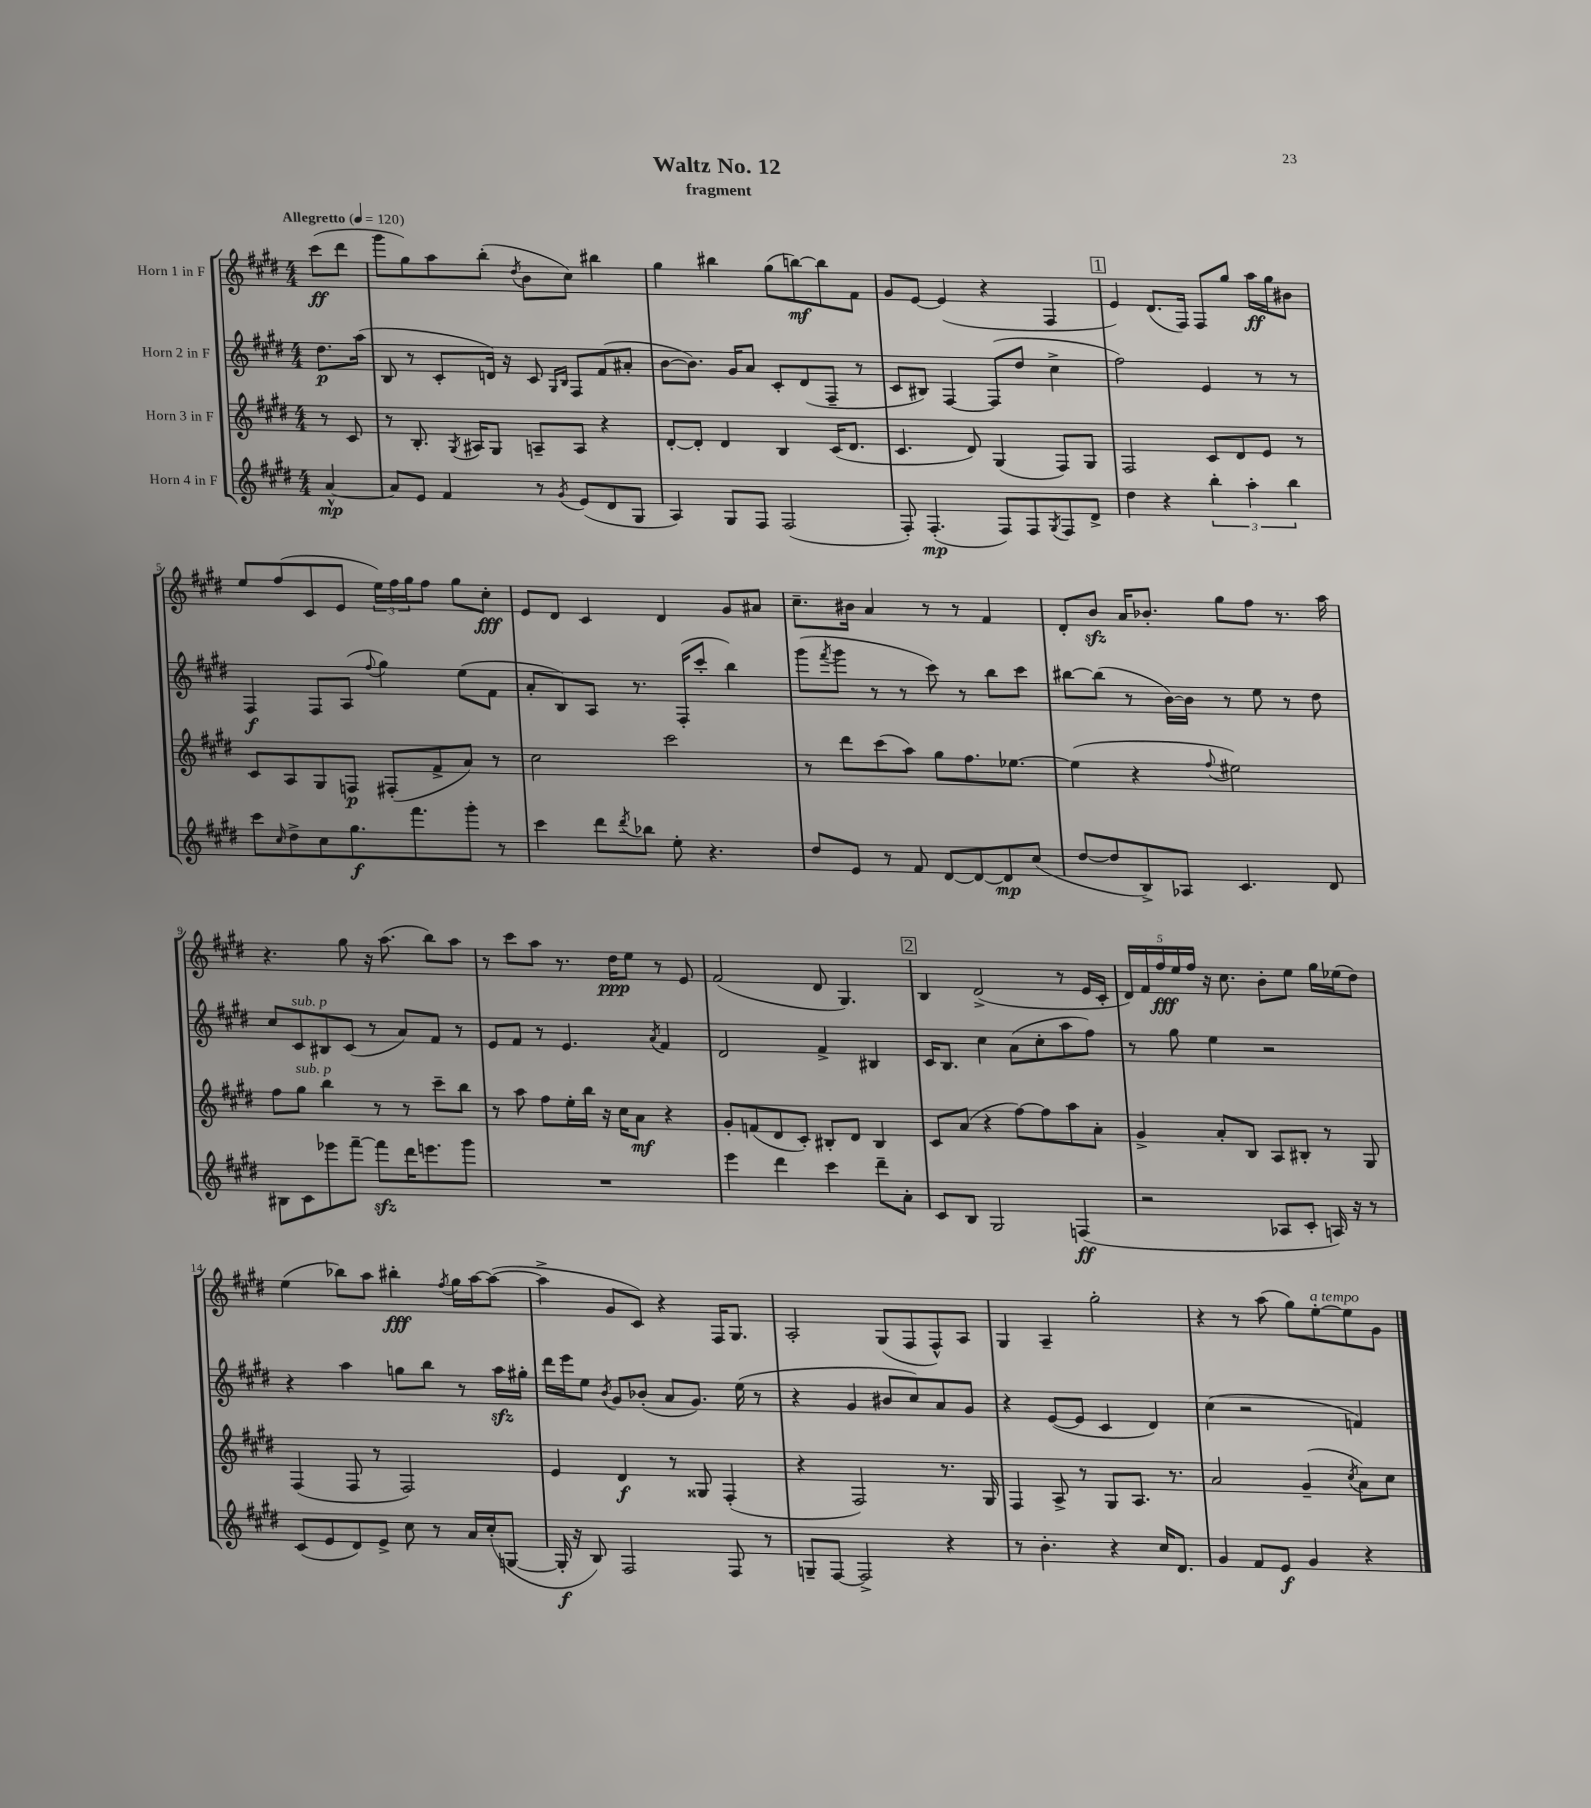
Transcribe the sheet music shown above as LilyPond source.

\header { title = "Waltz No. 12" subtitle = "fragment" }
<<
\new StaffGroup <<
\new Staff = "s0" \with { instrumentName = "Horn 1 in F" } {
    \clef treble \key e \major \numericTimeSignature \time 4/4 \partial 4 \tempo "Allegretto" 4 = 120
    cis'''8\ff( dis'''8 |
    gis'''8 gis''8) a''8 b''8-.( \acciaccatura { dis''8 } b'8 cis''8) bis''4 |
    gis''4 bis''4 gis''8( b''8~\mf) b''8 fis'8 |
    gis'8 e'8~ e'4( r4 fis4 |
    \mark \markup { \box "1" } e'4) dis'8.( fis16) fis8 gis''8 a''16\ff gis''16 bis'8 |
    e''8 fis''8( cis'8 e'8 \tuplet 3/2 { e''16) fis''16 gis''16 } fis''8 gis''8 cis''8-.\fff |
    e'8 dis'8 cis'4 dis'4 gis'8 ais'8 |
    cis''8.-- bis'16 a'4 r8 r8 fis'4 |
    dis'8-. b'8\sfz a'16 bes'8.-. gis''8 fis''8 r8. a''16 |
    r4. gis''8 r16 a''8.( b''8) a''8 |
    r8 cis'''8 a''8 r8. dis''16\ppp e''8 r8 e'8 |
    fis'2( dis'8 gis4.) |
    \mark \markup { \box "2" } b4 dis'2->( r8 e'16 cis'16-. |
    \tuplet 5/4 { dis'16) fis'16 fis''16\fff e''16 fis''16 } r16 cis''8. b'8-. e''8 gis''16 ees''16( dis''8) |
    e''4( bes''8) a''8 bis''4-.\fff \acciaccatura { fis''8 } gis''16 a''16~ a''8~( |
    a''4-> gis'8 cis'8) r4 fis16 gis8. |
    a2-. gis8( fis8 fis8-^) a8 |
    gis4 a4-- gis''2-. |
    r4 r8 a''8( gis''8) e''8~-.^\markup { \italic "a tempo" } e''8 gis'8 \bar "|." |
}
\new Staff = "s1" \with { instrumentName = "Horn 2 in F" } {
    \clef treble \key e \major \numericTimeSignature \time 4/4 \partial 4
    dis''8.\p a''16( |
    b8 r8 cis'8-. d'16) r16 cis'8 \grace { gis16 b16 } fis8 fis'8( ais'8-. |
    b'8~ b'8.) gis'16 a'8 cis'8-. dis'8( fis8-- r8 |
    cis'8 bis8) fis4~ fis8( dis''8 cis''4-> |
    \mark \markup { \box "1" } fis''2) e'4 r8 r8 |
    fis4\f fis8 a8( \appoggiatura { fis''8 } gis''4) e''8( fis'8 |
    a'8-. b8) a8 r8. fis16-.( cis'''8-. b''4) |
    gis'''8( \acciaccatura { fis'''8 } gis'''8 r8 r8 cis'''8) r8 b''8 cis'''8 |
    bis''8~ bis''8( r8 b'16~) b'16 r8 e''8 r8 dis''8 |
    cis''8 cis'8^\markup { \italic "sub. p" } bis8 cis'8( r8 a'8) fis'8 r8 |
    e'8 fis'8 r8 e'4. \acciaccatura { a'8 } fis'4 |
    dis'2 fis'4-> bis4 |
    \mark \markup { \box "2" } cis'16 b8. cis''4 a'8( cis''8-. a''8 fis''8) |
    r8 gis''8 e''4 r2 |
    r4 a''4 g''8 b''8 r8 a''16\sfz gis''16-. |
    dis'''16 e'''16 e''8 \acciaccatura { b'8 } gis'8 bes'8-.( a'8 gis'8.) e''16( r8 |
    r4 gis'4 bis'8 cis''8) a'8 gis'8 |
    r4 e'8~( e'8 cis'4 dis'4) |
    cis''4( r2 f'4) \bar "|." |
}
\new Staff = "s2" \with { instrumentName = "Horn 3 in F" } {
    \clef treble \key e \major \numericTimeSignature \time 4/4 \partial 4
    r8 cis'8 |
    r8 b8.-. \acciaccatura { gis8 } ais16 gis8 a8-- a8 r4 |
    dis'8~-. dis'8-. dis'4 b4 cis'16( dis'8. |
    cis'4. dis'8) gis4( fis8) gis8 |
    \mark \markup { \box "1" } fis2 cis'8 dis'8 e'8 r8 |
    cis'8 a8 gis8 f8\p fis8-.( fis'8-> a'8) r8 |
    cis''2 cis'''2 |
    r8 dis'''8 cis'''8( a''8) gis''8 fis''8. ees''8.~ |
    ees''4( r4 \appoggiatura { fis''8 } eis''2) |
    fis''8 gis''8^\markup { \italic "sub. p" } b''4 r8 r8 cis'''8-- b''8 |
    r8 a''8 fis''8 e''16-. b''16 r16 cis''16 a'8\mf r4 |
    gis'8-. f'8( dis'8 cis'8-.) bis8-. dis'8 bis4 |
    \mark \markup { \box "2" } cis'8 a'8( r4 fis''8~) fis''8 a''8 a'8-. |
    gis'4-> a'8-. b8 a8 bis8-. r8 gis8 |
    fis4( fis8 r8 fis2) |
    e'4 dis'4\f r8 gisis8 fis4-.( |
    r4 fis2) r8. gis16 |
    fis4 a8-> r8 gis8 a8. r8. |
    a'2 gis'4--( \acciaccatura { cis''8 } a'8) cis''8 \bar "|." |
}
\new Staff = "s3" \with { instrumentName = "Horn 4 in F" } {
    \clef treble \key e \major \numericTimeSignature \time 4/4 \partial 4
    a'4~-^\mp |
    a'8 e'8 fis'4 r8 \acciaccatura { gis'8 } e'8( dis'8 gis8 |
    a4) gis8 fis8 fis2( |
    fis8-.) fis4.-.\mp( fis8) fis8 \acciaccatura { gis8 } fis8 dis'8-> |
    \mark \markup { \box "1" } dis''4 r4 \tuplet 3/2 { b''4-. a''4-. b''4 } |
    cis'''8 \grace { cis''16 } dis''8-> cis''8 gis''8.\f fis'''8. gis'''8-. r8 |
    cis'''4 dis'''8 \acciaccatura { dis'''8 } bes''8 e''8-. r4. |
    dis''8 e'8 r8 fis'8 dis'8~ dis'8~ dis'8\mp cis''8( |
    dis''8~ dis''8 b8->) aes8 cis'4. dis'8 |
    bis8 cis'8 ees'''8 fis'''8~-- fis'''8\sfz dis'''16 e'''8. gis'''8 |
    R1 |
    e'''4 dis'''4 cis'''4 dis'''8-- a'8-. |
    \mark \markup { \box "2" } cis'8 b8 gis2 f4\ff( |
    r2 aes8 cis'8-. a16) r16 r8 |
    cis'8( e'8 dis'8) e'8-> cis''8 r8 a'16 cis''16-.( g8~ |
    g16-.\f r16 b8) fis2 fis8 r8 |
    g8-- fis8~ fis2-> r4 |
    r8 b'4.-. r4 cis''16 dis'8. |
    gis'4 fis'8 e'8\f gis'4 r4 \bar "|." |
}
>>
>>
